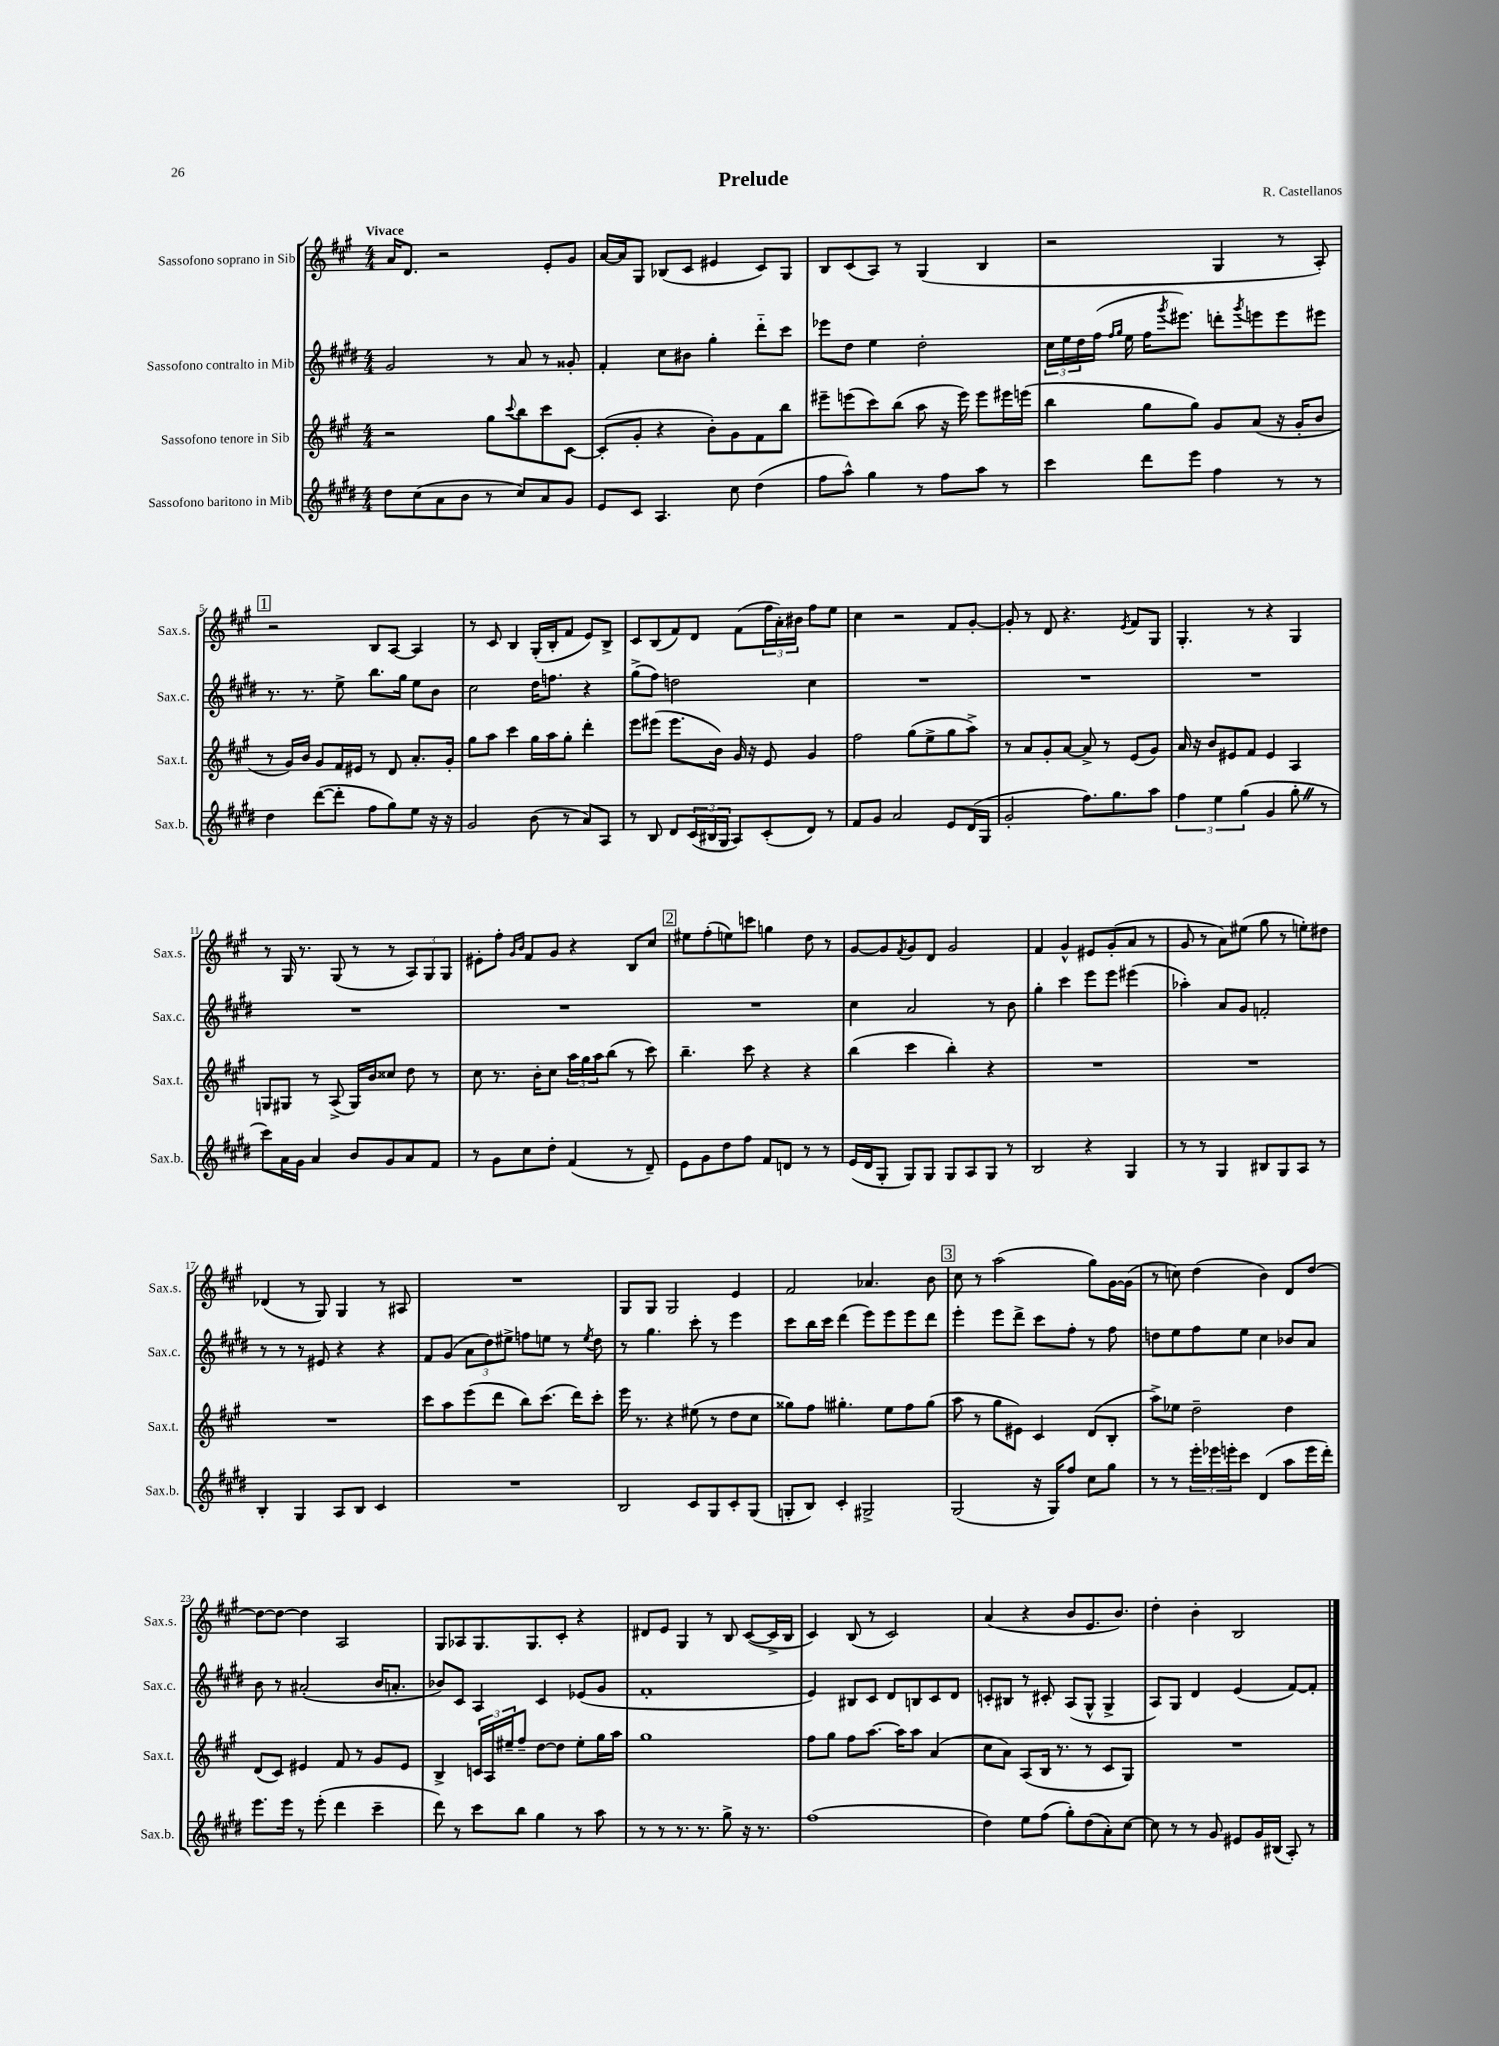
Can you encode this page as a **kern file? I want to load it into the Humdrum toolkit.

**kern	**kern	**kern	**kern
*staff4	*staff3	*staff2	*staff1
*clefG2	*clefG2	*clefG2	*clefG2
*k[f#c#g#d#]	*k[f#c#g#]	*k[f#c#g#d#]	*k[f#c#g#]
*M4/4	*M4/4	*M4/4	*M4/4
8dd#	2r	2g#	16a
.	.	.	8.d
(8cc#	.	.	.
8a	.	.	2r
8b	.	.	.
8r	8gg#	8r	.
.	8qqccc#	.	.
8cc#)	8bb	8a	.
8a	8ccc#	8r	8e'
8g#	[8c#	8g##'	8g#
=	=	=	=
8e	(8c#']	4f#'	[16a
.	.	.	16a]
8c#	8g#'	.	8G#
4.A	4r	8cc#	(8B-
.	.	8b#	8c#
.	8b')	4gg#'	4e#
8cc#	8g#	.	.
(4dd#	8f#	8ddd#'~	8c#)
.	8bb	8ccc#	8G#
=	=	=	=
8ff#	8eee#~	8eee-	8B
8aa^^)	(8eee	8dd#	(8c#
4gg#	8ccc#)	4ee	8A)
.	(8bb	.	8r
8r	8aa	2dd#'	(4G#
8ff#	16r	.	.
.	16eee)	.	.
8aa	8eee	.	4B
8r	16eee#	.	.
.	(16eee	.	.
=	=	=	=
4ccc#	4bb	24cc#	2r
.	.	24ee	.
.	.	24dd#	.
.	.	(16ff#	.
.	.	16qqff#	.
.	.	16qqgg#	.
.	.	16ee	.
8ddd#	8gg#	16ff#	.
.	.	8qggg#	.
.	.	8.eee#)	.
8eee	8gg#)	.	.
4ff#	8g#	8ddd'	4G#
.	.	8qggg#	.
.	(8a	8eee	.
8r	16r	8eee	8r
.	16g#'	.	.
8r	8b	8eee#	8A')
=	=	=	=
4dd#	8r	8.r	2r
.	16g#)	.	.
.	16b	8.r	.
([8ddd#	8g#	.	.
8ddd#']	16f#	8ee^	.
.	16e#	.	.
8ff#	8r	8.bb	8B
8gg#)	8d	.	[8A
.	.	16gg#	.
8ee	8.a'	8ee	4A]
16r	.	8b	.
16r	16g#'	.	.
=	=	=	=
2g#	8gg#	2cc#	8r
.	8aa	.	8c#
.	4ccc#	.	4B
(8b	16gg#	16dd#	(16G#'
.	16aa	8.ff	16B'
8r	8gg#'	.	8f#
8a)	4ddd'	4r	8e)
8A	.	.	8B^
=	=	=	=
8r	8eee	(8gg#^	8c#
8B	(8eee#	8ff#)	(8B
8d#	8.eee#	2dd	8f#)
(24c#	.	.	8d
24B#	.	.	.
.	16b)	.	.
24G#	.	.	.
8A)	16g#	.	(8f#
.	16r	.	.
(8c#'	8e	.	24ff#
.	.	.	24a')
.	.	.	24b#
8d#)	4g#	4cc#	8ff#
8r	.	.	8ee
=	=	=	=
8f#	2ff#	1r	4cc#
8g#	.	.	.
2a	.	.	2r
.	(8gg#	.	.
.	8ee^	.	.
8e	8gg#	.	8f#
(16d#	8aa^)	.	[8g#'
16G#	.	.	.
=	=	=	=
2g#'	8r	1r	8g#']
.	8a	.	8r
.	8g#'	.	8d
.	[8a	.	4.r
8.ff#)	8a^]	.	.
.	8r	.	.
8.gg#	.	.	.
.	.	.	8qe
.	(8e	.	8f#
8aa	8g#)	.	8G#
=	=	=	=
6ff#	16a	1r	4.G#'
.	16r	.	.
.	8b	.	.
6ee	.	.	.
.	8e#	.	.
(6gg#	.	.	.
.	8f#	.	8r
4g#	4e#	.	4r
8gg#'	4A	.	4G#
8r	.	.	.
=	=	=	=
8ccc#)	8G	1r	8r
16a	8G#	.	16G#
16g#	.	.	8.r
4a	8r	.	.
.	(8A^	.	(8G#
8b	16G#)	.	8r
.	16b	.	.
8g#	8cc##	.	8r
8a	8dd	.	12A)
.	.	.	12G#
8f#	8r	.	.
.	.	.	12G#
=	=	=	=
8r	8cc#	1r	8e#'
8g#	8.r	.	8ff#'
.	.	.	16qqg#
.	.	.	16qqb
8cc#	.	.	8f#
.	16b'	.	.
8dd#'	8cc#	.	8g#
(4f#	24aa	.	4r
.	24gg#	.	.
.	24aa	.	.
.	(8bb	.	.
8r	8r	.	8B
8d#~)	8ccc#)	.	8cc#
=	=	=	=
8e	4.bb~	1r	8ee#
8g#	.	.	(8ff#'
8dd#	.	.	8ee)
8ff#	8ccc#	.	8ccc
8f#	4r	.	4gg
8d	.	.	.
8r	4r	.	8dd
8r	.	.	8r
=	=	=	=
(16e	(4bb	4cc#	[8g#
16d#	.	.	.
8G#'	.	.	8g#]
.	.	.	8qf#
8G#)	4ccc#	2a	8g#
8G#	.	.	8d
8G#	4bb')	.	2g#
8A	.	.	.
8G#	4r	8r	.
8r	.	8b	.
=	=	=	=
2B	1r	4gg#'	4f#
.	.	4ccc#	4g#^^
4r	.	8eee	8e#
.	.	8eee	(8g#'
4G#	.	(4eee#	8a
.	.	.	8r
=	=	=	=
8r	1r	4aa-')	8g#
8r	.	.	8r
4G#	.	8a	8a)
.	.	8g#	(8ee#
8B#	.	2f'	8gg#
8G#	.	.	8r
8A	.	.	8ee')
8r	.	.	8dd#
=	=	=	=
4B'	1r	8r	(4d-
.	.	8r	.
4G#	.	8r	8r
.	.	8e#	8G#)
8A	.	4r	4G#
8B	.	.	.
4c#	.	4r	8r
.	.	.	8A#
=	=	=	=
1r	8ccc#	8f#	1r
.	8aa	(8g#	.
.	(8eee	12a	.
.	.	12dd#)	.
.	8ddd	.	.
.	.	12ee#^	.
.	8bb)	8ff	.
.	(8.ccc#	8ee	.
.	.	8r	.
.	16ddd)	.	.
.	.	8qee	.
.	8ccc#'	8dd#	.
=	=	=	=
2B	16eee	8r	8G#
.	8.r	.	.
.	.	4.gg#	8G#
.	4r	.	2G#
8c#	(8ee#	8ccc#'	.
8G#	8r	8r	.
8c#'	8dd	4eee	4e
(8G#	8cc#	.	.
=	=	=	=
8G'	8gg##)	8ccc#	2f#
8B)	8ff#	16bb	.
.	.	16ccc#	.
4c#'	4.gg#'	(4ddd#	.
2G#^	.	8eee)	4.a-
.	8ee	8eee	.
.	8ff#	8eee	.
.	(8gg#	8ddd#	8b
=	=	=	=
(2G#	8aa	4eee'	8cc#
.	8r	.	8r
.	8gg#	8eee	(2aa
.	8e#)	8ddd#^	.
16r	4c#	8ccc#	.
16G#)	.	.	.
8ff#	.	8ff#'	.
8cc#	(8d	8r	8gg#)
8gg#	8B'	8ff#	[16g#
.	.	.	(16g#]
=	=	=	=
8r	8aa^)	8dd	8r
8r	8ee-	8ee	8cc)
24eee'	2dd~	8ff#	(4dd
24eee-	.	.	.
24eee'	.	.	.
8ccc#	.	8ee	.
(4d#	.	4cc#	4b)
8aa	4dd	8b-	8d
16eee	.	8a	[8dd
16ddd#')	.	.	.
=	=	=	=
8.eee	(8d	8b	8dd_
.	8c#)	8r	8dd_
16eee	.	.	.
8r	4e#	(2a#'	4dd]
(8eee'	.	.	.
4ddd#	8f#	.	2A
.	8r	.	.
4ccc#~	8g#	16b	.
.	.	8.a'	.
.	8e#	.	.
=	=	=	=
8ddd#)	4B^	8b-)	8G#
8r	.	8c#	8A-
8ccc#	24c	4A	8.G#
.	24A	.	.
.	24ee#~	.	.
8bb	8ff#~	.	.
.	.	.	8.G#
4gg#	[8dd	4c#	.
.	8dd]	.	8c#'
8r	8ee#'	(8e-	4r
8aa	16gg#	8g#	.
.	16aa	.	.
=	=	=	=
8r	1gg#	1f#'	8d#
8r	.	.	8e
8.r	.	.	4G#
8.r	.	.	.
.	.	.	8r
8gg#^	.	.	8B
16r	.	.	([8c#
8.r	.	.	.
.	.	.	16c#^]
.	.	.	16B
=	=	=	=
(1ff#	8ff#	4e)	4c#)
.	8gg#	.	.
.	8ff#	8B#	(8B
.	[8.aa	8c#	8r
.	.	8d#	2c#)
.	16aa]	.	.
.	8aa	8B	.
.	(4a	8c#	.
.	.	8d#	.
=	=	=	=
4dd#)	8cc#	8c'	(4a
.	8a)	8B#	.
8ee	(8A	8r	4r
(8ff#	16B	8c#'	.
.	8.r	.	.
8gg#')	.	(8A	8b
(8dd#	8r	8G#^^	8.e
8a')	8c#	4G#^	.
.	.	.	8.b)
[8cc#	8G#)	.	.
=	=	=	=
8cc#]	1r	8A)	4dd'
8r	.	8G#	.
8r	.	4d#	4b'
8g#	.	.	.
8e#	.	(4e	2B
16g#	.	.	.
(16B#	.	.	.
8A')	.	[8f#)	.
8r	.	8f#']	.
==	==	==	==
*-	*-	*-	*-
